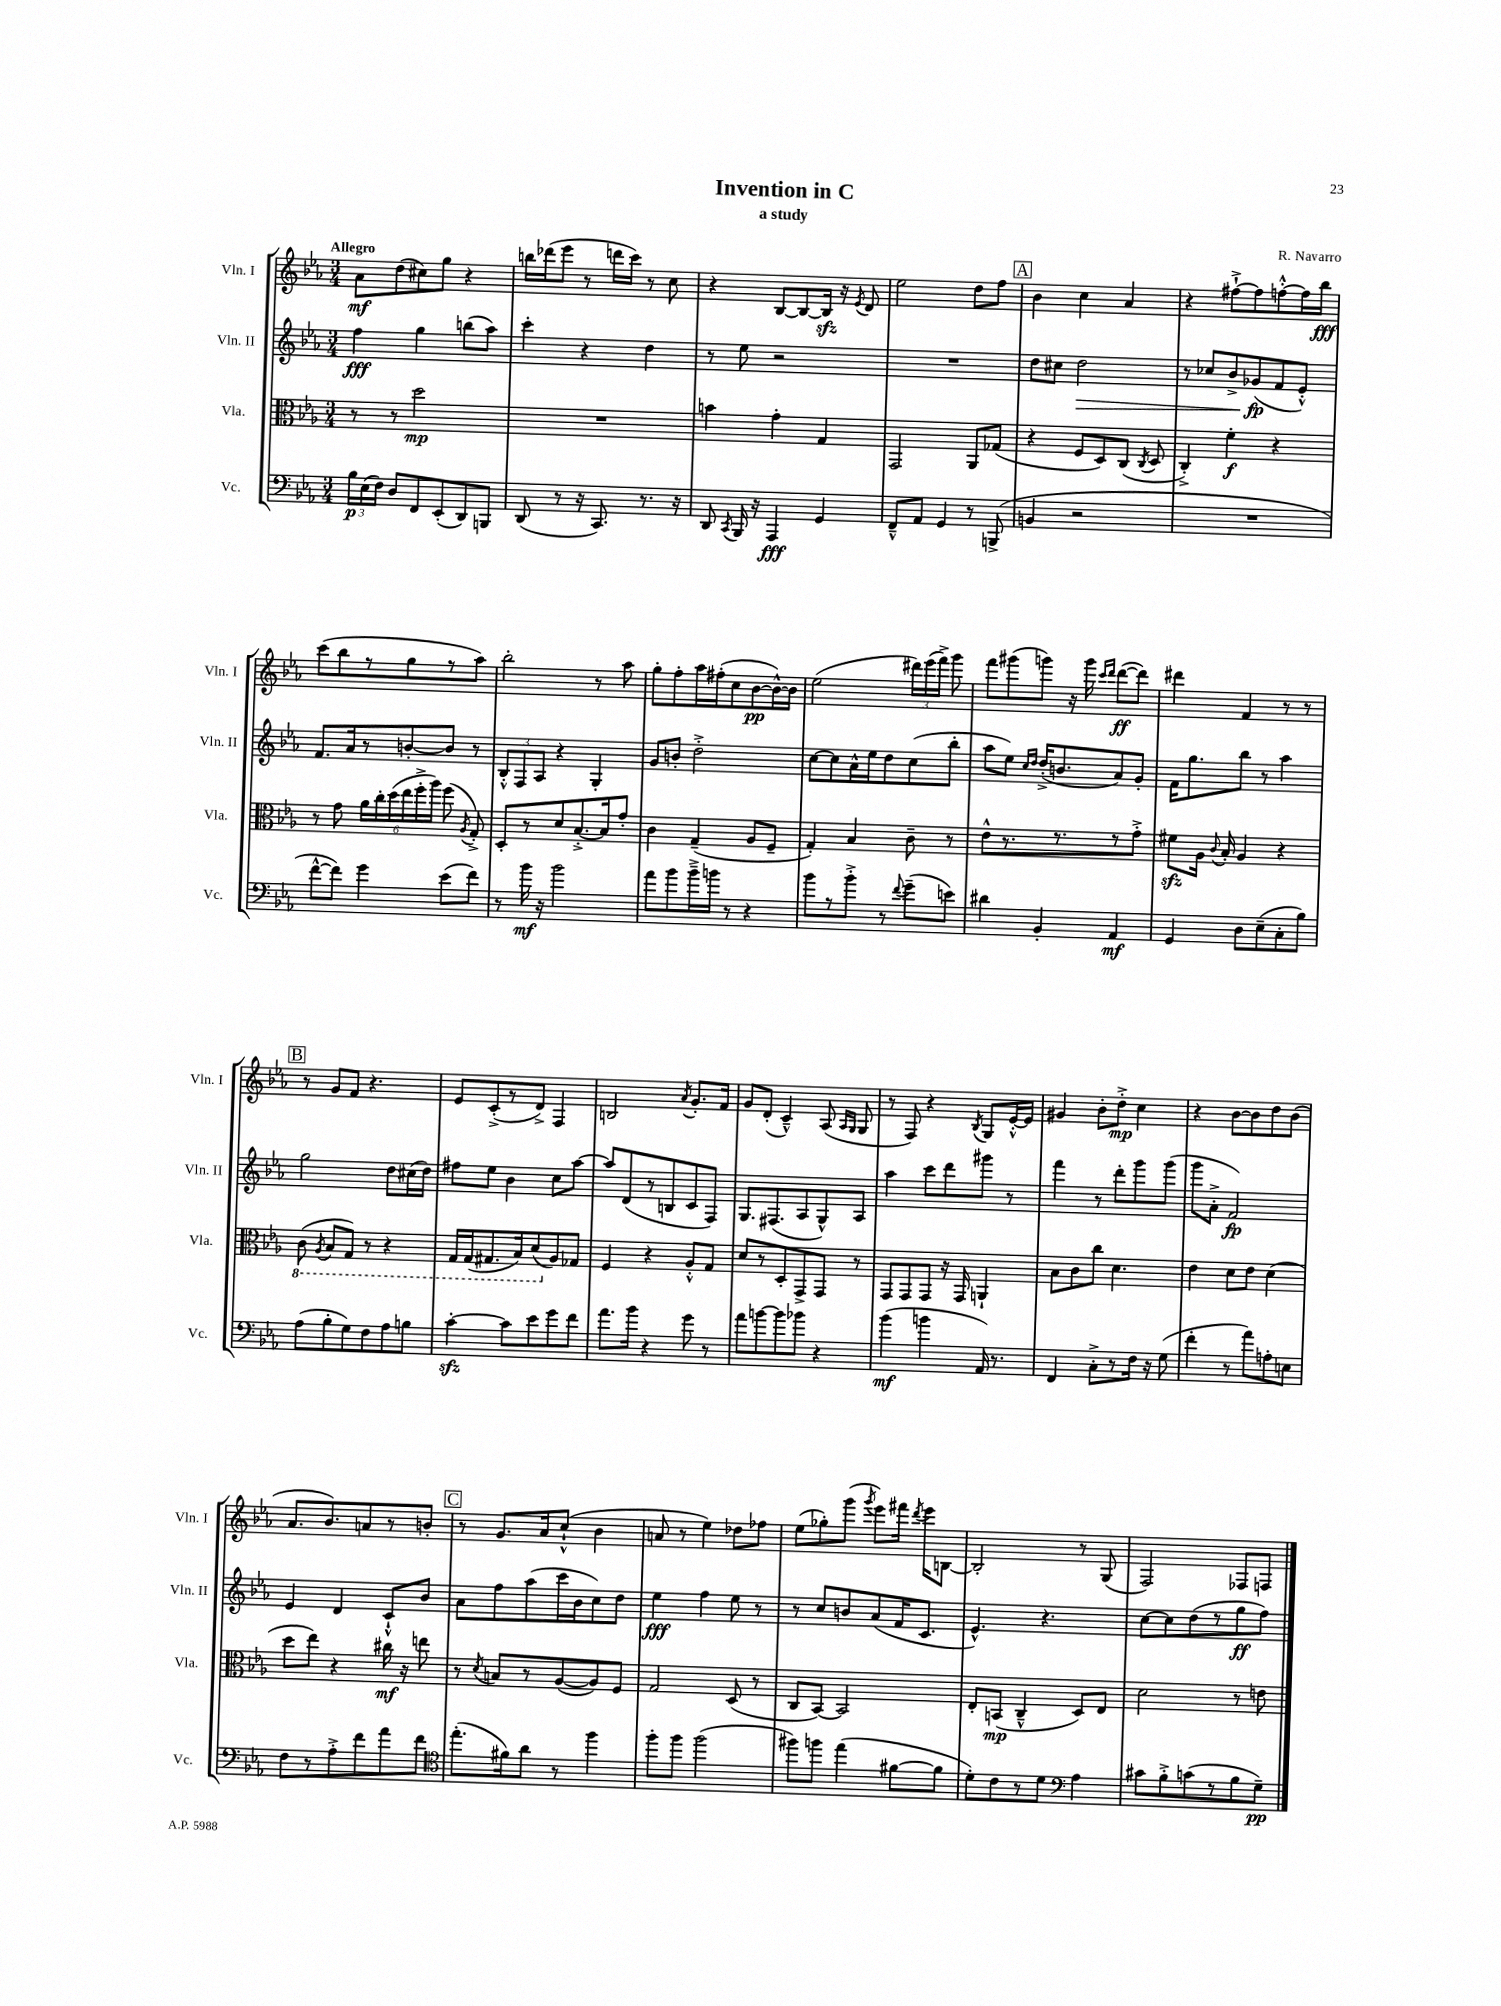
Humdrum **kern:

**kern	**dynam	**kern	**dynam	**kern	**dynam	**kern	**dynam
*part4	*part4	*part3	*part3	*part2	*part2	*part1	*part1
*staff4	*staff4	*staff3	*staff3	*staff2	*staff2	*staff1	*staff1
*I"Vc.	*	*I"Vla.	*	*I"Vln. II	*	*I"Vln. I	*
*I'Vc.	*	*I'Vla.	*	*I'Vln. II	*	*I'Vln. I	*
*clefF4	*	*clefC3	*	*clefG2	*	*clefG2	*
*k[b-e-a-]	*	*k[b-e-a-]	*	*k[b-e-a-]	*	*k[b-e-a-]	*
*M3/4	*	*M3/4	*	*M3/4	*	*M3/4	*
=1	=1	=1	=1	=1	=1	=1	=1
!	!	!	!	!	!	!LO:TX:a:B:t=Allegro	!
24B-\LL	p	8r	.	4ff\	fff	8a-\L	mf
(24E-\	.	.	.	.	.	.	.
24F\JJ)	.	.	.	.	.	.	.
8D/L	.	8r	.	.	.	(8dd\	.
8FF/	.	2dd\	mp	4gg\	.	8cc#X\)	.
(8EE-'/	.	.	.	.	.	8gg\J	.
8DD/)	.	.	.	(8bbn\L	.	4r	.
8BBBn/J	.	.	.	8aa-\J)	.	.	.
=2	=2	=2	=2	=2	=2	=2	=2
(8DD/	.	2.r	.	4ccc'\	.	16bbn\LL	.
.	.	.	.	.	.	(16ddd-X\J	.
8r	.	.	.	.	.	8eee-\J	.
16r	.	.	.	4r	.	8r	.
8.CC/)	.	.	.	.	.	.	.
.	.	.	.	.	.	16dddn\LL	.
.	.	.	.	.	.	16ccc\JJ)	.
8.r	.	.	.	4dd\	.	8r	.
.	.	.	.	.	.	8cc\	.
16r	.	.	.	.	.	.	.
=3	=3	=3	=3	=3	=3	=3	=3
8DD/	.	4bn\	.	8r	.	4r	.
8qCC/	.	.	.	.	.	.	.
16BBB-/	.	.	.	8ee-\	.	.	.
16r	.	.	.	.	.	.	.
4AAA-/	fff	4g'\	.	2r	.	[8B-/L	.
.	.	.	.	.	.	8B-/_	.
4GG/	.	4G/	.	.	.	16B-zz/Jk]	.
.	.	.	.	.	.	16r	.
.	.	.	.	.	.	8qe-/	.
.	.	.	.	.	.	8d/	.
=4	=4	=4	=4	=4	=4	=4	=4
8FF~^^/L	.	2GG/	.	2.r	.	2ee-\	.
8AA-/J	.	.	.	.	.	.	.
4GG/	.	.	.	.	.	.	.
8r	.	8AA-/L	.	.	.	8dd\L	.
(8BBBn^/	.	(8G-X/J	.	.	.	8ff\J	.
!!LO:REH:place=s1:t=A
=5	=5	=5	=5	=5	=5	=5	=5
4BBn/	.	4r	.	8dd\L	.	4b-\	.
.	.	.	.	8cc#X\J	.	.	.
!	!	!	!	!	!LO:HP:b	!	!
2r	.	8F/L	.	2dd\	>	4cc\	.
.	.	8D/)	.	.	.	.	.
.	.	(8C/J	.	.	.	4a-/	.
.	.	8qC/	.	.	.	.	.
.	.	8D/	.	.	.	.	.
=6	=6	=6	=6	=6	=6	=6	=6
2.r	.	4C'^/)	.	8r	.	4r	.
.	.	.	.	8cc-X/L	.	.	.
.	.	4f'\	f	8b-^/	.	[8ff#X`^\L	.
.	.	.	.	(8g-X/	fp	8ff#\]	.
.	.	4r	.	8f/	]	[8ffn'^^\	.
.	.	.	.	8e-'^^/J)	.	16ff\L]	.
.	.	.	.	.	.	16bb-\JJ	fff
!!LO:LB:g=z
=7	=7	=7	=7	=7	=7	=7	=7
[8f^^\L	.	8r	.	8.f/L	.	(8ccc\L	.
8f\J])	.	8g\	.	.	.	8bb-\	.
.	.	.	.	16a-/k	.	.	.
4g\	.	24a-\LL	.	8r	.	8r	.
.	.	24cc'\	.	.	.	.	.
.	.	(24dd\	.	.	.	.	.
.	.	24ee-\	.	[8bn'/	.	8gg\	.
.	.	24ff'^\	.	.	.	.	.
.	.	24aa-\JJ)	.	.	.	.	.
(8e-\L	.	(8ff\	.	8b/J]	.	8r	.
.	.	8qA-/	.	.	.	.	.
8f\J)	.	8G'^/)	.	8r	.	8aa-\J)	.
=8	=8	=8	=8	=8	=8	=8	=8
8r	.	8D'/L	.	12B-'^^/L	.	2bb-'\	.
.	.	.	.	12F/	.	.	.
16b-\	mf	8r	.	.	.	.	.
.	.	.	.	12A-/J	.	.	.
16r	.	.	.	.	.	.	.
2b-\	.	8d/	.	4r	.	.	.
.	.	[8.B-'^/	.	.	.	.	.
.	.	.	.	4G'/	.	8r	.
.	.	16B-/k]	.	.	.	.	.
.	.	8g'/J	.	.	.	8aa-\	.
=9	=9	=9	=9	=9	=9	=9	=9
8a-\L	.	4c\	.	8g/L	.	8gg'\L	.
8b-\	.	.	.	8bn'/J	.	8ff'\	.
16b-~^\L	.	(4G~/	.	2dd'^\	.	16aa-\L	.
16bn\JJ	.	.	.	.	.	(16ff#X'\J	.
8r	.	.	.	.	.	8cc\	.
4r	.	8A-/L	.	.	.	[8b-\	pp
.	.	8F~/J	.	.	.	16b-^^\L_)	.
.	.	.	.	.	.	16b-\JJ]	.
=10	=10	=10	=10	=10	=10	=10	=10
8b-\L	.	4G'/)	.	[8cc\L	.	(2ee-\	.
8r	.	.	.	8cc\]	.	.	.
8b-'^\J	.	4B-/	.	16a-^^\L	.	.	.
.	.	.	.	16ee-\J	.	.	.
8r	.	.	.	8dd\	.	.	.
8qqf/	.	.	.	.	.	.	.
(8g~\L	.	8c~\	.	(8cc\	.	24ddd#X\LL)	.
.	.	.	.	.	.	(24eee-\	.
.	.	.	.	.	.	24fff^\JJ)	.
8en\J)	.	8r	.	8bb-'\J	.	8ggg\	.
=11	=11	=11	=11	=11	=11	=11	=11
4d#X\	.	8e-^^\L	.	8aa-\L	.	8fff\L	.
.	.	8.r	.	8ee-\J)	.	(8ggg#X\	.
.	.	.	.	16qqcc/LL	.	.	.
.	.	.	.	16qqdd/JJ	.	.	.
4BB-'/	.	.	.	(16dd'^/KL	.	8gggn\J)	.
.	.	8.r	.	8.bn/	.	.	.
.	.	.	.	.	.	16r	.
.	.	.	.	.	.	16ggg\	.
.	.	.	.	.	.	16qqccc/LL	.
.	.	.	.	.	.	16qqddd/JJ	.
4AA-/	mf	8r	.	8a-/)	.	([8ddd\L	ff
.	.	8g'^\J	.	8g'/J	.	8ddd\J])	.
=12	=12	=12	=12	=12	=12	=12	=12
4GG/	.	8f#Xzz\L	.	16f\KL	.	4ddd#X\	.
.	.	.	.	8.gg\	.	.	.
.	.	16A-\Jk	.	.	.	.	.
.	.	8qqc/	.	.	.	.	.
.	.	16B-'/	.	.	.	.	.
8D\L	.	4A-/	.	8bb-\J	.	4f/	.
(8E-~\	.	.	.	8r	.	.	.
8C'\	.	4r	.	4aa-\	.	8r	.
8B-\J)	.	.	.	.	.	8r	.
!!LO:LB:g=z
!!LO:REH:place=s1:t=B
=13	=13	=13	=13	=13	=13	=13	=13
*	*	*8ba	*	*	*	*	*
(8A-\L	.	(8C\	.	2gg\	.	8r	.
.	.	8qAA-/	.	.	.	.	.
8B-'\	.	8BB-/L	.	.	.	8g/L	.
8G\)	.	8GG/J)	.	.	.	8f/J	.
8F\	.	8r	.	.	.	4.r	.
8A-\	.	4r	.	8dd\L	.	.	.
8Bn\J	.	.	.	(16cc#X\L	.	.	.
.	.	.	.	16dd\JJ)	.	.	.
=14	=14	=14	=14	=14	=14	=14	=14
[4czz'\	.	16GG/LL	.	8ff#X\L	.	8e-/L	.
.	.	(16GG/J	.	.	.	.	.
.	.	8.GG#X/	.	8ee-\J	.	(8c'^/	.
8c\L]	.	.	.	4b-\	.	8r	.
.	.	16BB-/k)	.	.	.	.	.
8e-\	.	(8D/	.	.	.	8d^/J)	.
*	*	*X8ba	*	*	*	*	*
8g\	.	8A-/)	.	8cc\L	.	4F/	.
8f\J	.	8G-X/J	.	[8aa-\J	.	.	.
=15	=15	=15	=15	=15	=15	=15	=15
8.a-\L	.	4F/	.	8aa-/L]	.	2Bn/	.
.	.	.	.	(8d/	.	.	.
16b-\Jk	.	.	.	.	.	.	.
4r	.	4r	.	8r	.	.	.
.	.	.	.	8Bn/	.	.	.
.	.	.	.	.	.	8qa-/	.
8g\	.	8A-'^^/L	.	8c/	.	8.g'/L	.
8r	.	8G/J	.	8F/J)	.	.	.
.	.	.	.	.	.	16f/Jk	.
=16	=16	=16	=16	=16	=16	=16	=16
8a-\L	.	8d/L	.	8.G/L	.	8g/L	.
[8bn\	.	8r	.	.	.	(8d'/J	.
.	.	.	.	(8.F#X/	.	.	.
8b\]	.	8D'/	.	.	.	4c~^^/)	.
8b-X\J	.	8GG^/	.	8A-/	.	.	.
4r	.	8GG/J	.	8G^^/)	.	(8A-/	.
.	.	.	.	.	.	16qqA-/LL	.
.	.	.	.	.	.	16qqG/JJ	.
.	.	8r	.	8A-/J	.	8G/	.
=17	=17	=17	=17	=17	=17	=17	=17
(4b-\	mf	8GG/L	.	4aa-\	.	8r	.
.	.	8GG/	.	.	.	8F/)	.
4bn\	.	8GG/J	.	8ccc\L	.	4r	.
.	.	16r	.	8ddd\	.	.	.
.	.	16GG/	.	.	.	.	.
.	.	.	.	.	.	8qB-/	.
16AA-/)	.	4AAn`/	.	8ggg#X\J	.	8G/L	.
8.r	.	.	.	.	.	.	.
.	.	.	.	8r	.	[16e-'^^/L	.
.	.	.	.	.	.	16e-/JJ]	.
=18	=18	=18	=18	=18	=18	=18	=18
4FF/	.	8B-\L	.	4fff\	.	4g#X/	.
.	.	8c\	.	.	.	.	.
8C'^\L	.	8cc\J	.	8r	.	8b-'\L	.
8r	.	4.d\	.	8ddd'\L	.	8dd'^\J	mp
16F\Jk	.	.	.	8ggg\	.	4cc\	.
16r	.	.	.	.	.	.	.
(8G\	.	.	.	(8ggg\J	.	.	.
=19	=19	=19	=19	=19	=19	=19	=19
4f'\	.	4e-\	.	8ggg\L	.	4r	.
.	.	.	.	8a-'^\J	.	.	.
8r	.	8d\L	.	2f/)	fp	[8b-\L	.
8a-\L)	.	8e-\J	.	.	.	8b-\]	.
8An'\	.	(4d\	.	.	.	8dd\	.
8En\J	.	.	.	.	.	(8b-\J	.
!!LO:LB:g=z
=20	=20	=20	=20	=20	=20	=20	=20
8F\L	.	8dd\L	.	4e-/	.	8.a-/L	.
8r	.	8ee-\J)	.	.	.	.	.
.	.	.	.	.	.	8.b-/)	.
8A-'^\	.	4r	.	4d/	.	.	.
8f\	.	.	.	.	.	8an/	.
8a-\	.	16cc#X\	mf	8c`^^/L	.	8r	.
.	.	16r	.	.	.	.	.
8f\J	.	8een\	.	8b-/J	.	8bn'/J	.
!!LO:REH:place=s1:t=C
=21	=21	=21	=21	=21	=21	=21	=21
*clefC4	*	*	*	*	*	*	*
(8.ee-'\L	.	8r	.	8a-\L	.	8r	.
.	.	8qd/	.	.	.	.	.
.	.	8Bn/L	.	8ff\	.	8.g/L	.
16f#X\k)	.	.	.	.	.	.	.
8a-\J	.	8r	.	(8aa-\	.	.	.
.	.	.	.	.	.	16a-/k	.
8r	.	([8A-/	.	16ccc\L	.	(8cc`^^/J	.
.	.	.	.	16b-\J	.	.	.
4ff\	.	8A-/])	.	8cc\)	.	4b-\	.
.	.	8F/J	.	8dd\J	.	.	.
=22	=22	=22	=22	=22	=22	=22	=22
8ff'\L	.	2G/	.	4ee-\	fff	8an/	.
8ff\J	.	.	.	.	.	8r	.
(2ff\	.	.	.	4ff\	.	4ee-\)	.
.	.	(8D/	.	8ee-\	.	8dd-X\L	.
.	.	8r	.	8r	.	8ff-X\J	.
=23	=23	=23	=23	=23	=23	=23	=23
8ff#X\L)	.	8C/L	.	8r	.	(8ee-\L	.
8ffn\J	.	[8BB-/J)	.	8cc/L	.	8gg-X'\)	.
(4ee-\	.	2BB-/]	.	8bn/	.	(8ggg\J	.
.	.	.	.	.	.	8qggg/	.
.	.	.	.	(8a-/	.	8eee-\L)	.
[8f#X\L	.	.	.	16f/K	.	16fff#X\Jk	.
.	.	.	.	.	.	8qddd/	.
.	.	.	.	8.c/J	.	16eee-\KL	.
8f#\J]	.	.	.	.	.	[8Bn\J	.
=24	=24	=24	=24	=24	=24	=24	=24
8d'\L)	.	8E-'/L	.	4.e-^^/)	.	2B'/]	.
8c\	.	(8BBn/J	mp	.	.	.	.
8r	.	4C~^^/	.	.	.	.	.
8d\J	.	.	.	4.r	.	.	.
*clefF4	*	*	*	*	*	*	*
4A-\	.	8D/L)	.	.	.	8r	.
.	.	8E-/J	.	.	.	(8G/	.
=25	=25	=25	=25	=25	=25	=25	=25
8c#X\L	.	2d\	.	[8cc\L	.	2F/)	.
8B-'^\	.	.	.	8cc\]	.	.	.
(8cn\	.	.	.	(8dd\	.	.	.
8r	.	.	.	8r	.	.	.
8B-\	.	8r	.	8gg\	ff	8F-X/L	.
8G~\J)	pp	8en\	.	8ff\J)	.	8Fn/J	.
==	==	==	==	==	==	==	==
*-	*-	*-	*-	*-	*-	*-	*-
